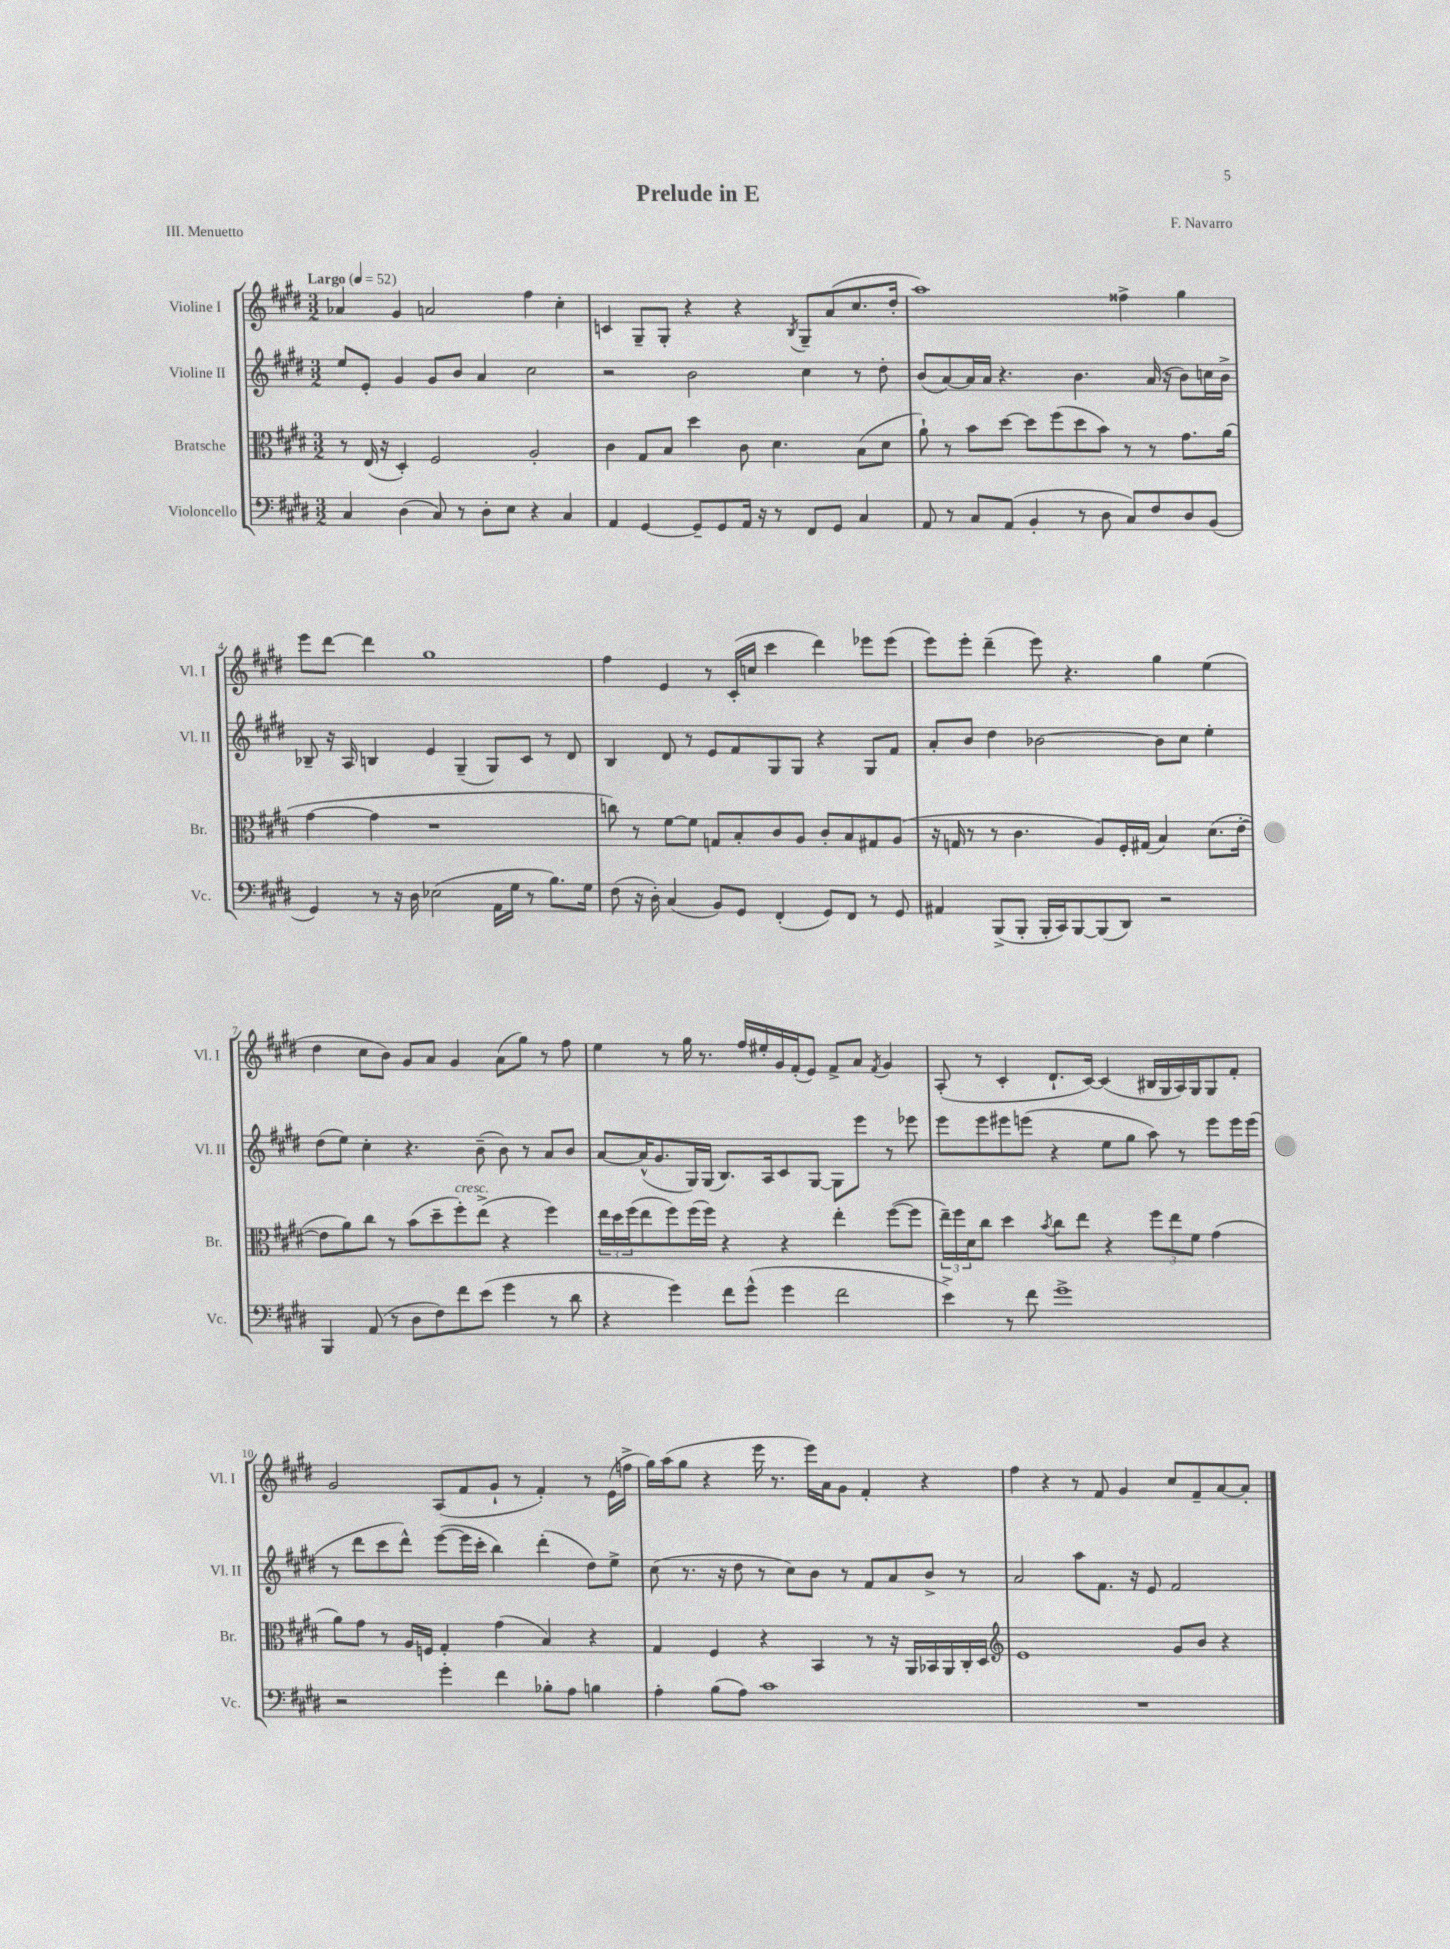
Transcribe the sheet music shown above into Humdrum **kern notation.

**kern	**kern	**kern	**kern
*staff4	*staff3	*staff2	*staff1
*clefF4	*clefC3	*clefG2	*clefG2
*k[f#c#g#d#]	*k[f#c#g#d#]	*k[f#c#g#d#]	*k[f#c#g#d#]
*M3/2	*M3/2	*M3/2	*M3/2
*MM52	*MM52	*MM52	*MM52
4C#/	8r	8ee/L	4a-/
.	(16E/	8e'/J	.
.	16r	.	.
(4D#\	4D#'/)	4g#/	4g#/
8C#/)	2F#/	8g#/L	2a/
8r	.	8b/J	.
8D#'\L	.	4a/	.
8E\J	.	.	.
4r	2A'/	2cc#\	4ff#\
4C#/	.	.	4cc#'\
=	=	=	=
4AA/	4c#\	2r	4c/
[4GG#/	8G#/L	.	8G#~/L
.	8B/J	.	8G#'/J
8GG#~/]L	4dd#\	2b\	4r
8GG#/	.	.	.
16AA/Jk	8c#\	.	4r
16r	.	.	.
8r	4.d#\	.	.
.	.	.	8qB/
8FF#/L	.	4cc#\	8G#~/L
8GG#/J	.	.	(8a/
4C#/	(8B\L	8r	8.cc#/
.	8d#\J	8dd#'\	.
.	.	.	16dd#'/Jk
=	=	=	=
8AA/	8a`\)	(8b/L	1aa)
8r	8r	[8a/)	.
8C#/L	8b\L	16a/]L	.
.	.	16a/JJ	.
(8AA/J	[8dd#\J	4.r	.
4BB'/	8dd#\]L	.	.
.	(8ff#\	.	.
8r	8dd#\	4.b\	.
8D#\	8b\J)	.	.
8C#/L)	8r	.	4ff##^\
8F#/	8r	(16a/	.
.	.	16r	.
8D#/	8.g#\L	8b\L)	4gg#\
(8BB/J	.	16cc\L	.
.	(16a\Jk	16b^\JJ	.
=	=	=	=
4GG#/)	[4g#\	8B-~/	8eee\L
.	.	16r	[8ddd#\J
.	.	16A/	.
8r	4g#\]	4B/	4ddd#\]
16r	.	.	.
16D#\	.	.	.
(2E-\	1r	4e/	1gg#
.	.	(4G#~/	.
16AA\LL	.	8G#/L)	.
16G#\JJ	.	.	.
8r	.	8c#/J	.
8.B\L)	.	8r	.
.	.	8d#/	.
16G#\Jk	.	.	.
=	=	=	=
(8F#\	8cc\)	4B/	4ff#\
16r	8r	.	.
16D#'\)	.	.	.
(4C#/	[8f#\L	8d#/	4e/
.	8f#\]J	8r	.
8BB/L)	8G/L	8e/L	8r
8GG#/J	8B'/	8f#/	(16c#'/LL
.	.	.	16cc/JJ
(4FF#'/	8c#/	8G#/	4ccc#\
.	8A/J	8G#/J	.
8GG#/L)	8c#'/L	4r	4ddd#\)
8FF#/J	8B/	.	.
8r	8G#/	8G#/L	8eee-\L
8GG#/	(8A/J	8f#/J	(8eee-\J
=	=	=	=
4AA#/	16r	8a'/L	8eee\L)
.	16G/	.	.
.	8r	8b/J	8eee'\J
(8BBB^/L	8r	4dd#\	(4ddd#~\
8BBB'/J	4.c#\	.	.
16BBB'/LL	.	[2b-\	8eee\)
16CC#/J)	.	.	.
[8BBB/	.	.	4.r
(8BBB/]	8A/L)	.	.
8DD#/J)	16F#'/L	.	.
.	(16G#/JJ	.	.
2r	4B/)	8b-\]L	4gg#\
.	.	8cc#\J	.
.	(8.d#\L	4ee'\	(4ee\
.	[16e'\Jk	.	.
=	=	=	=
4BBB/	8e\]L	(8dd#\L	4dd#\
.	8a\)	8ee\J)	.
(8AA/	8cc#\J	4cc#'\	8cc#\L
8r	8r	.	8b\J)
8D#\L	(8b\L	4.r	8g#/L
8F#\)	8dd#~\	.	8a/J
8f#\	8ff#'\)	.	4g#/
(8e\J	(8ee^\J	(8b~\	.
4g#\	4r	8b\)	(8a\L
.	.	8r	8gg#\J)
8r	4ff#\)	8a/L	8r
8d#\	.	8b/J	8ff#\
=	=	=	=
4r	24ee\LL	[8a/L	4ee\
.	24dd#\	.	.
.	(24ff#\J	.	.
.	8ee\	(16a^^/]K	.
.	.	8.g#/	.
4g#\)	8ff#\)	.	8r
.	(16ff#\L	16G#/L)	16gg#\
.	16ff#\JJ)	(16G#/JJ	8.r
8f#\L	4r	8.B/L)	.
(8g#^^\J	.	.	16ff#/LL
.	.	16A/k	16ee#'/
4g#\	4r	8c#/	16g#/
.	.	.	(16f#'/J
.	.	[8G#/J	8e/J)
2f#\	4ee'\	8G#\]L	8f#^/L
.	.	8eee\J	8a/J
.	.	.	8qf#/
.	([8ff#\L	8r	4g#/
.	8ff#\]J	8eee-\	.
=	=	=	=
4e^\)	24ee~\LL)	8eee\L	(8A'/
.	24ff#\	.	.
.	24d#\J	.	.
.	8cc#\J	8eee\	8r
8r	4dd#\	8eee#\	4c#'/
8f#\	.	(8eee\J	.
.	8qb/	.	.
1g#^	8cc#\L	4r	8.d#`/L
.	8ee\J	.	.
.	.	.	[16c#/Jk)
.	4r	8ee\L	(4c#/]
.	.	8gg#\J	.
.	12ff#\L	8aa\)	16B#/LL
.	.	.	16G#/
.	12ee\	.	.
.	.	8r	16A/)
.	12f#\J	.	.
.	.	.	16G#/J
.	(4g#\	8eee\L	8G#/
.	.	16eee\L	8f#'/J
.	.	(16eee\JJ	.
=	=	=	=
2r	8a\L)	8r	2g#/
.	8g#\J	8ddd#\L	.
.	8r	8ccc#\	.
.	16A/LL	8ddd#^^\J)	.
.	16F/JJ	.	.
4g#'\	4G#'/	([8eee\L	(8A/L
.	.	16eee\]L	8f#/
.	.	16ccc#'\JJ	.
4f#\	(4g#\	4bb\)	8g#`/J
.	.	.	8r
8B-'\L	4B/)	(4ddd#'\	4f#'/)
8A\J	.	.	.
4B\	4r	8dd#\L)	8r
.	.	8ee^\J	(16e\LL
.	.	.	16ff^\JJ
=	=	=	=
4A'\	4G#/	(8cc#\	16gg#\LL)
.	.	.	(16aa\J
.	.	8.r	8gg#\J
(8B\L	4F#/	.	4r
.	.	16r	.
8A\J)	.	8dd#\	.
1c#	4r	8r	16eee\
.	.	.	8.r
.	.	8cc#\L)	.
.	4BB/	8b\J	16eee\LL)
.	.	.	16a\J
.	.	8r	8g#\J
.	8r	8f#/L	4f#'/
.	16r	8a/	.
.	16AA/LL	.	.
.	16BB-/	8b^/J	4r
.	16AA/	.	.
.	16C#'/	8r	.
.	16D#/JJ	.	.
=	=	=	=
*	*clefG2	*	*
1.r	1e	2a/	4ff#\
.	.	.	4r
.	.	8aa\L	8r
.	.	8.f#\J	8f#/
.	.	.	4g#/
.	.	16r	.
.	.	8e/	.
.	8g#/L	2f#/	8cc#/L
.	8b/J	.	8f#~/
.	4r	.	[8a/
.	.	.	8a'/]J
==	==	==	==
*-	*-	*-	*-
